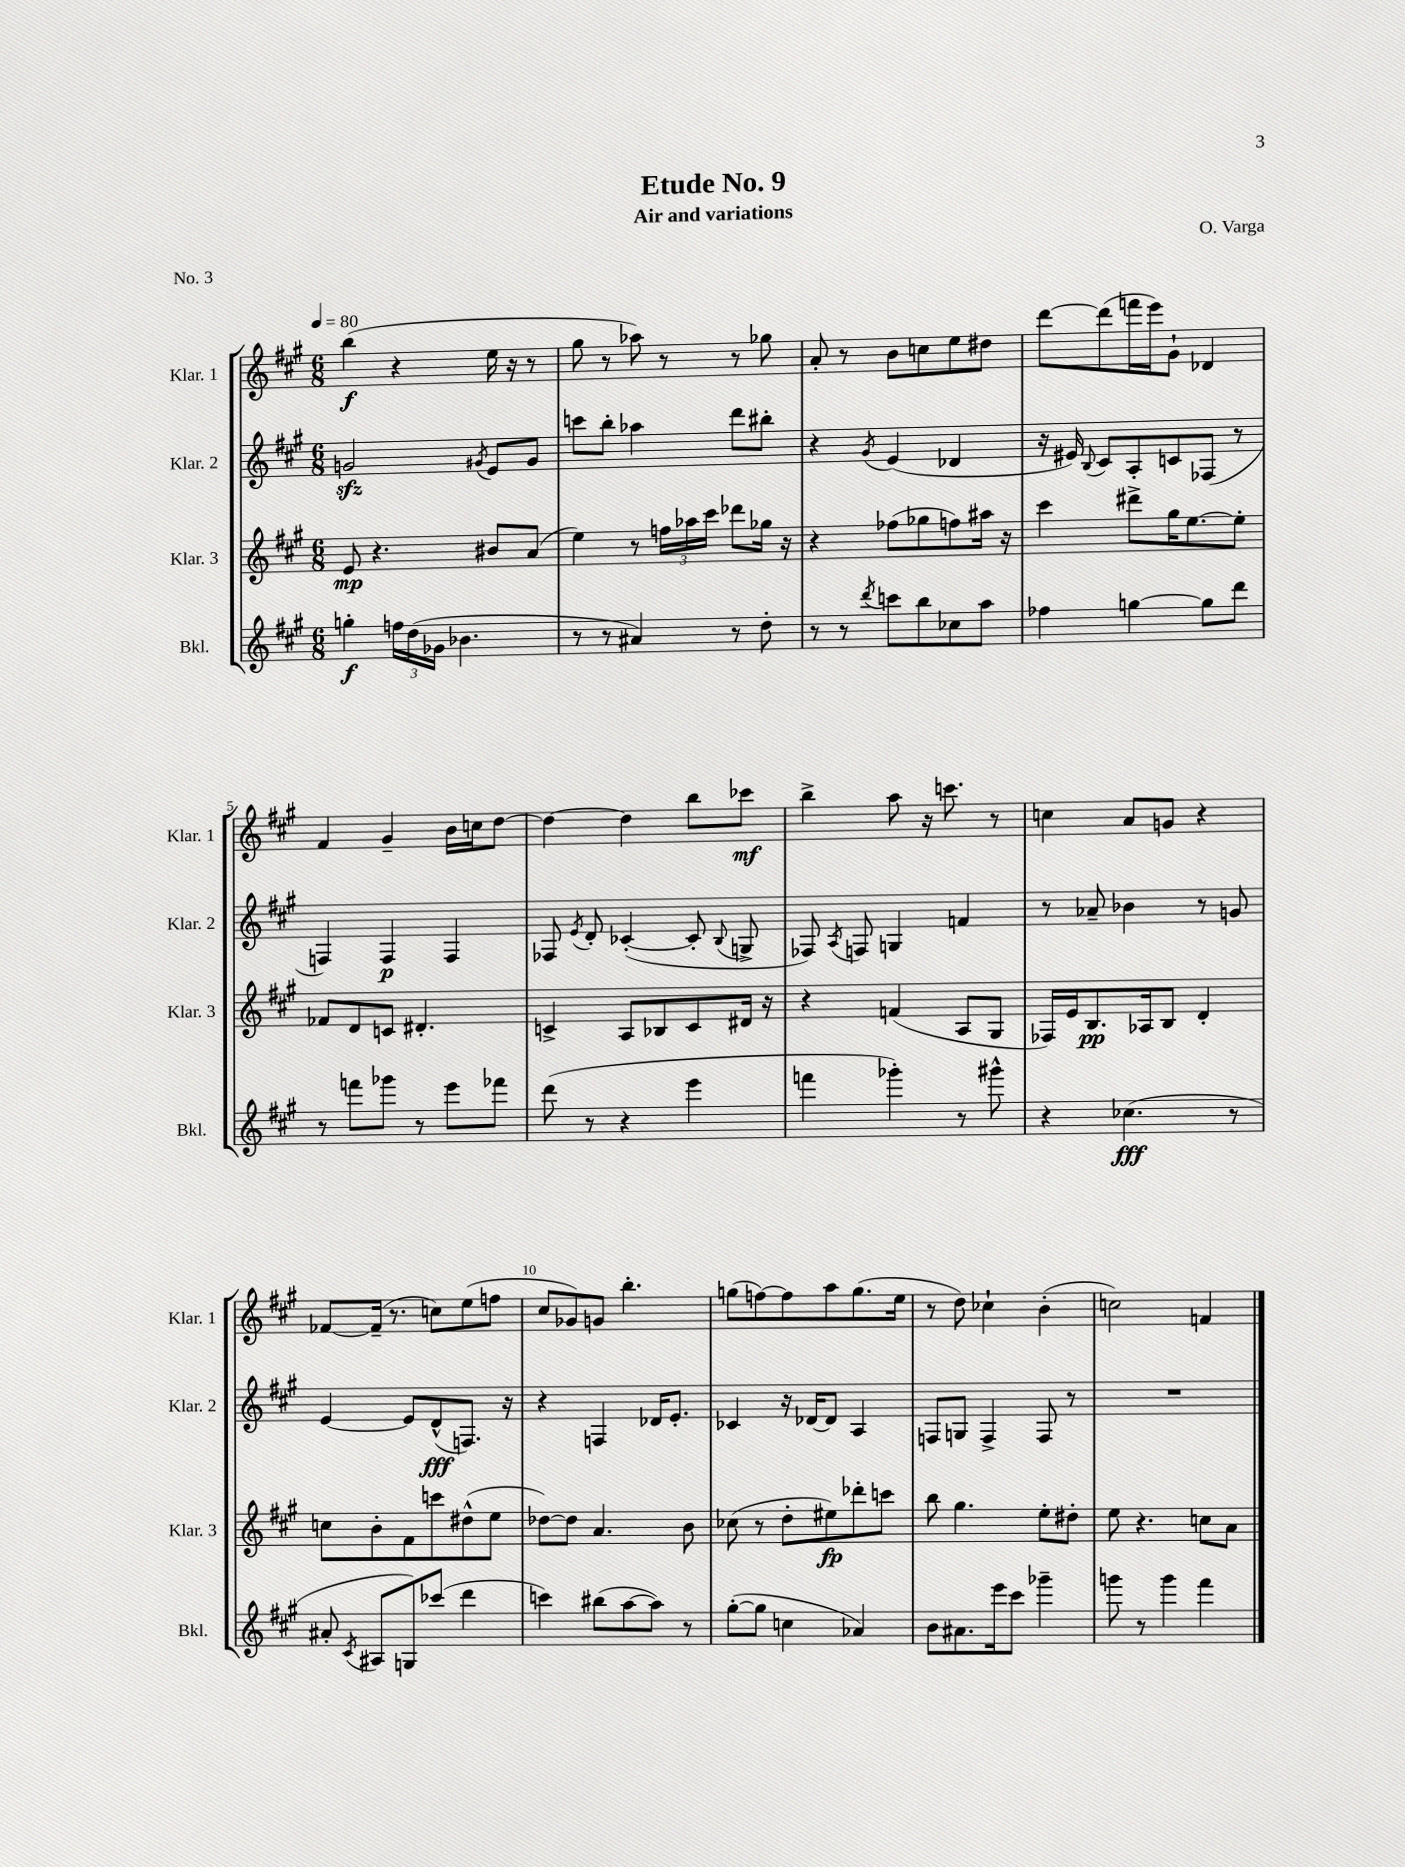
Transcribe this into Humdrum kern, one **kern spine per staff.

**kern	**kern	**kern	**kern
*staff4	*staff3	*staff2	*staff1
*clefG2	*clefG2	*clefG2	*clefG2
*k[f#c#g#]	*k[f#c#g#]	*k[f#c#g#]	*k[f#c#g#]
*M6/8	*M6/8	*M6/8	*M6/8
*MM80	*MM80	*MM80	*MM80
4gg'	8e	2g	(4bb
.	4.r	.	.
24ff	.	.	4r
(24dd	.	.	.
24g-	.	.	.
4.b-	.	.	.
.	.	8qg#	.
.	8b#	8e	16ee
.	.	.	16r
.	(8a	8g#	8r
=	=	=	=
8r	4ee)	8ccc	8gg#
8r	.	8bb'	8r
4a#)	8r	4aa-	8aa-)
.	24ff	.	8r
.	24aa-	.	.
.	24ccc#	.	.
8r	8ddd-	8ddd	8r
8dd'	16gg-	8bb#'	8gg-
.	16r	.	.
=	=	=	=
8r	4r	4r	8a'
8r	.	.	8r
8qddd	.	8qg#	.
8ccc	(8ff-	(4e	8b
8bb	8gg-	.	8cc
8cc-	8ff)	4d-	8ee
8aa	16aa#	.	8dd#
.	16r	.	.
=	=	=	=
4ff-	4ccc#	16r	[8ddd
.	.	16e#)	.
.	.	8qqB	.
.	.	8c#	(8ddd]
[4gg	8ddd#^	8A'	16fff
.	.	.	16eee)
.	16gg#	8c	8g#`
.	[8.ee	.	.
8gg]	.	(8F-	4d-
8ddd	8ee']	8r	.
=	=	=	=
8r	8f-	4F)	4f#
8fff	8d	.	.
8ggg-	8c	4F	4g#~
8r	4.d#'	.	.
8eee	.	4F	16b
.	.	.	16cc
8fff-	.	.	[8dd
=	=	=	=
(8ddd	4c^	8F-	4dd_
.	.	8qe	.
8r	.	8d'	.
4r	8A	([4c-'	4dd]
.	8B-	.	.
4eee	8c	8c-']	8bb
.	.	8qqB	.
.	16d#	8G^	8ccc-
.	16r	.	.
=	=	=	=
4fff	4r	8F-)	4bb^
.	.	8qA	.
.	.	8F	.
4ggg-')	(4f	4G	8aa
.	.	.	16r
.	.	.	8.ccc
8r	8A	4f	.
8ggg#^^	8G#	.	8r
=	=	=	=
4r	16F-)	8r	4cc
.	16e	.	.
.	8.B	8a-~	.
(4.cc-	.	4b-	8a
.	16A-	.	.
.	8B	.	8g
.	4d'	8r	4r
8r	.	8g	.
=	=	=	=
8a#'	8cc	[4e	[8f-
8qc#	.	.	.
8A#	8b'	.	(16f-~]
.	.	.	8.r
8G)	8f#	8e]	.
(8ccc-	8ccc	(8d^^	8cc)
4ddd	(8dd#^^	8.F)	(8ee
.	8ee	.	8ff
.	.	16r	.
=	=	=	=
4ccc)	[8dd-)	4r	8cc#
.	8dd-]	.	8g-)
(8bb#	4.a	4F	8g
[8aa	.	.	4.bb'
8aa])	.	16d-	.
.	.	8.e'	.
8r	8b	.	.
=	=	=	=
([8gg#'	(8cc-	4c-	(8gg
8gg#]	8r	.	[8ff)
4cc	8dd'	16r	8ff]
.	.	[16d-	.
.	8ee#)	8d-]	8aa
4a-)	8ddd-'	4A	(8.gg
.	8ccc	.	.
.	.	.	16ee
=	=	=	=
8b	8bb	8F	8r
8.a#	4.gg#	8G	8dd)
.	.	4F^	4cc-`
16eee	.	.	.
8ccc#	.	.	.
4ggg-~	8ee'	8F	(4b'
.	8dd#'	8r	.
=	=	=	=
8ggg	8ee	2.r	2cc)
8r	4.r	.	.
4ggg	.	.	.
4fff#	8cc	.	4f
.	8a	.	.
==	==	==	==
*-	*-	*-	*-
